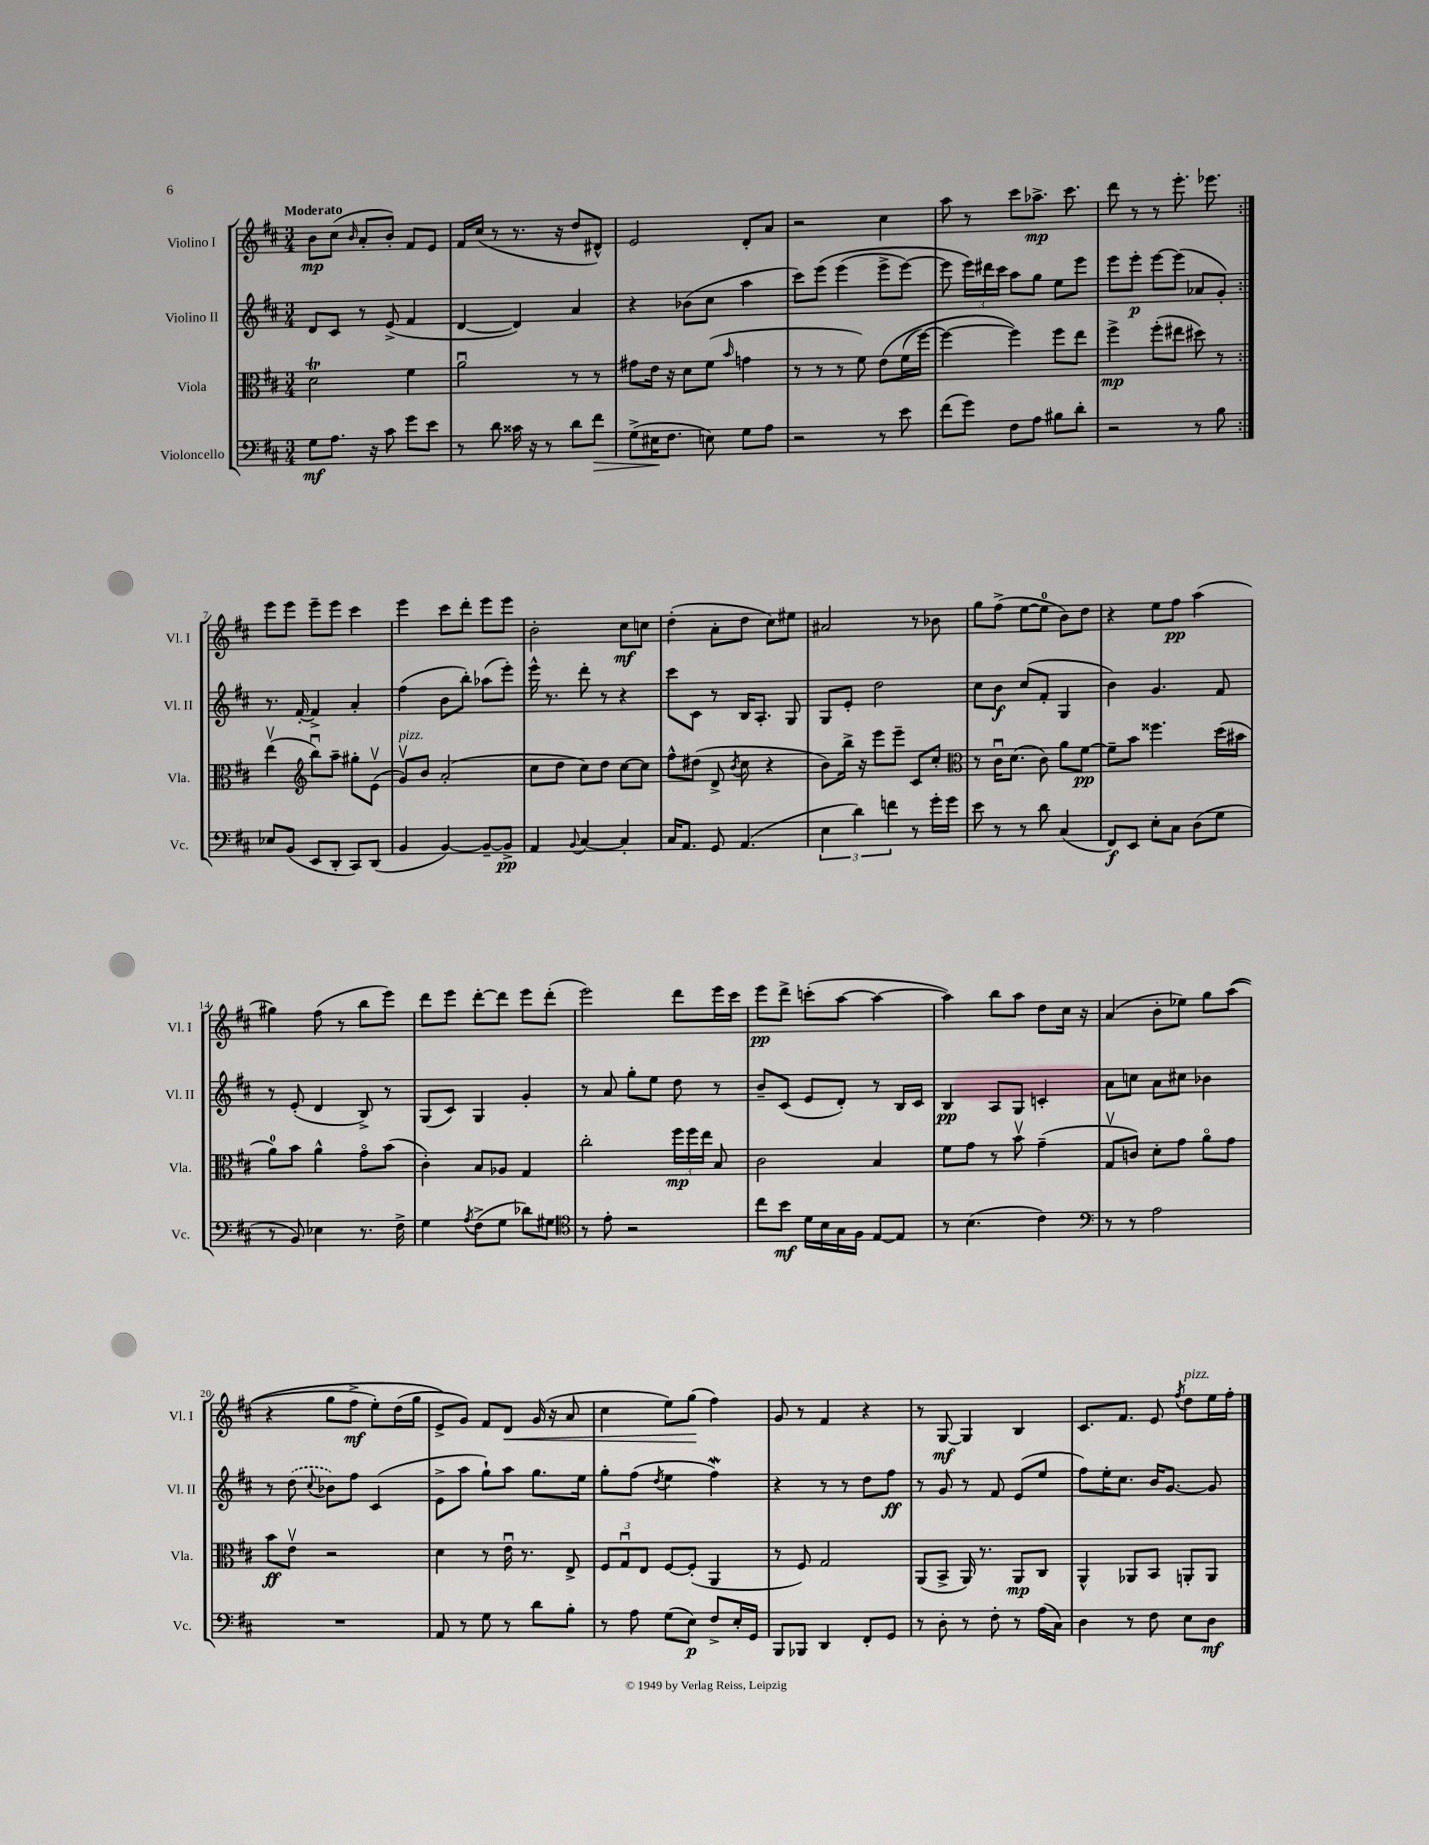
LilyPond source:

<<
\new StaffGroup <<
\new Staff = "s0" \with { instrumentName = "Violino I" shortInstrumentName = "Vl. I" } {
    \clef treble \key d \major \numericTimeSignature \time 3/4 \tempo "Moderato"
    \autoBeamOff \repeat volta 2 { b'8[\mp cis''8]( \grace { b'16 } a'8[-. b'8]-.) fis'8[ e'8] |
    fis'16[ cis''16]( r8 r8. r16 d''8[ dis'8]-^) |
    e'2 d'8[-. a'8] |
    r2 cis''4 |
    a''8 r8 cis'''8[ aes''8.]->\mp cis'''8. |
    d'''8 r8 r8 e'''8.-. ees'''8. | }
    e'''8[ e'''8] e'''8[-- e'''8] cis'''4 |
    e'''4 cis'''8[ d'''8]-. e'''8[ e'''8] |
    b'2-. cis''8[\mf c''8] |
    d''4-.( a'8[-. d''8] cis''8[) eis''8] |
    ais'2 r8 bes'8 |
    g''8[ fis''8]->( e''8[~ e''8]-0 b'8[) d''8] |
    r4 e''8[ fis''8]\pp a''4( |
    gis''4) fis''8( r8 b''8[ e'''8]) |
    d'''8[ e'''8] d'''8[~-. d'''8] e'''8[ d'''8]-.( |
    e'''2) d'''8[ e'''16 cis'''16] |
    e'''8[\pp d'''8]-> c'''8[-.( a''8]~ a''4~ |
    a''4) b''8[ a''8] d''8[ cis''16] r16 |
    a'4( b'8[-. ees''8]) g''8[ a''8](\( |
    r4 g''8[ fis''8]->\mf e''8[-.) d''16( g''16] |
    e'8[->\) g'8]) fis'8[ d'8]\< g'16( r16 a'8 |
    cis''4 e''8[) g''8]\!( fis''4) |
    g'8 r8 fis'4 r4 |
    r8 g8~\mf g4 b4 |
    cis'8.[ fis'8.] e'8 \acciaccatura { fis''8 } d''8[^\markup { \italic "pizz." } e''16 fis''16]-. \bar "|." |
}
\new Staff = "s1" \with { instrumentName = "Violino II" shortInstrumentName = "Vl. II" } {
    \clef treble \key d \major \numericTimeSignature \time 3/4
    \autoBeamOff \repeat volta 2 { d'8[ cis'8] r8 e'8->( fis'4 |
    d'4~ d'4) a'4 |
    r4 bes'8[( cis''8] a''4 |
    cis'''8[) e'''8]\( e'''4( e'''8[-> e'''8]~) |
    e'''8 \tuplet 3/2 { e'''16[\) dis'''16 cis'''16] } a''8[ g''8] e''8[ e'''8] |
    e'''8[ e'''8]-.\p e'''8[~ e'''8]( aes'8[ g'8]-.) | }
    r8. fis'16~-. fis'4-> a'4-. |
    fis''4( b'8[ b''8]-.) aes''8[( e'''8]-.) |
    e'''16-^ r8. d'''8-. r8 r4 |
    cis'''8[ cis'8] r8 b16[ a8.]-. g8 |
    g8[ e'8]-. d''2 |
    cis''8[ b'8]\f cis''8[( fis'8]-. g4 |
    b'4) g'4. fis'8 |
    r8 e'8-.( d'4 b8->) r8 |
    g8[( cis'8]) g4 g'4-. |
    r8 a'8 g''8[-. e''8] d''8 r8 |
    b'8[-- cis'8]( e'8[ d'8]-.) r8 b16[ cis'16] |
    b4\pp a8[ g8] c'4-. |
    a'8[ c''8] a'8[ cis''8] bes'4 |
    r8 \once \slurDashed d''8( \appoggiatura { cis''8 } bes'8[) fis''8] cis'4( |
    e'8[-> a''8] g''8[-!) a''8] g''8.[ e''16] |
    g''8[-. fis''8]( \acciaccatura { d''8 } e''4 fis''4\mordent) |
    r4 r8 r8 d''8[ fis''8]\ff |
    r8 g'8 r8 fis'8 e'8[( e''8] |
    fis''8[) e''16-. cis''8.] b'16[ g'8.]~ g'8 \bar "|." |
}
\new Staff = "s2" \with { instrumentName = "Viola" shortInstrumentName = "Vla." } {
    \clef alto \key d \major \numericTimeSignature \time 3/4
    \autoBeamOff \repeat volta 2 { d'2\trill fis'4 |
    a'2\downbow r8 r8 |
    gis'8[ e'16] r16 d'8[ fis'8]( \grace { b'16 } g'4 |
    r8 r8 r8 fis'8) e'8[\( fis'16( fis''16]~) |
    fis''4~ fis''4\) fis''8[ e''8] |
    fis''4->\mp fis''8[-.( eis''8] dis''8) r8 | }
    e''4\upbow( \clef treble b''8[\downbow) a''8]-- gis''8[-. e'8]\upbow( |
    g'8[\upbow^\markup { \italic "pizz." }) b'8] a'2-.( |
    cis''8[ d''8] cis''8[) d''8] cis''8[~ cis''8] |
    fis''8[-^ dis''8]( d'8-> \acciaccatura { b'8 } cis''8 r4 |
    b'8[) b''16]-> r16 e'''8[ e'''8]-- cis'8[ cis''8]-. |
    \clef alto r8 cis'16[\downbow d'8.]( cis'8) a'8[ fis'8]~\pp |
    fis'8[-- b'8] fisis''4. d''16[( bis'16] |
    a'8[-0) b'8] a'4-^ g'8[\flageolet b'8]( |
    cis'4-.) b8[ aes8] g4 |
    cis''2-. \tuplet 3/2 { fis''16[\mp fis''16 e''16] } b8 |
    cis'2 b4 |
    fis'8[ g'8] r8 b'8\upbow g'4--( |
    g8[\upbow c'8]) d'8[-. g'8] a'8[\flageolet g'8] |
    b'8[\ff e'8]\upbow r2 |
    d'4 r8 e'16\downbow r8. e8-> |
    \tuplet 3/2 { fis8[ g8\downbow e8] } fis8[~ fis8]-.( a,4 |
    r8 fis8) g2 |
    a,8[( b,8]-> a,16) r8. a,8[\mp cis8] |
    a,4-^ aes,8[ b,8] a,8[-. a,8] \bar "|." |
}
\new Staff = "s3" \with { instrumentName = "Violoncello" shortInstrumentName = "Vc." } {
    \clef bass \key d \major \numericTimeSignature \time 3/4
    \autoBeamOff \repeat volta 2 { g8[\mf a8.] r16 cis'8 g'8[ e'8] |
    r8 d'8 cisis'16 r16 r8 d'8[ fis'8]\> |
    g8[->( eis16\! fis8.] e8) g8[ a8] |
    r2 r8 e'8 |
    fis'8[( g'8]) fis8[ a8] bis8[ d'8]-. |
    r2 r8 b8 | }
    ees8[ b,8]( e,8[ d,8]-. cis,8[) d,8]( |
    b,4 b,4~) b,8[~-- b,8]->\pp |
    a,4 \appoggiatura { b,8 } cis4~ cis4-. |
    cis16[ a,8.] g,8 a,4.( |
    \tuplet 3/2 { e4 d'4) f'4 } r8 g'16[-. g'16] |
    e'8 r8 r8 d'8 cis4( |
    fis,8[\f) e,8] e8[-. cis8] d8[( g8] |
    r8 b,8) ees4 r8. fis16-> |
    g4 \acciaccatura { a8 } fis8[->( g8] des'8[) gis8] |
    \clef tenor r8 e'8-. r2 |
    cis''8[ b'8]\mf d'16[ b16 g16 fis16] e8[~ e8] |
    r8 b4.( cis'4) |
    \clef bass r8 r8 a2 |
    R2. |
    a,8 r8 g8 r8 d'8[ b8]-. |
    r8 a8 g8[( e8]\p) fis8[-> e16-. g,16] |
    b,,8[ bes,,8] d,4 fis,8[-. g,8] |
    r8 d8-. r8 fis8-. r8 a16[( cis16]) |
    d4 r8 fis8 e8[ d8]\mf \bar "|." |
}
>>
>>
